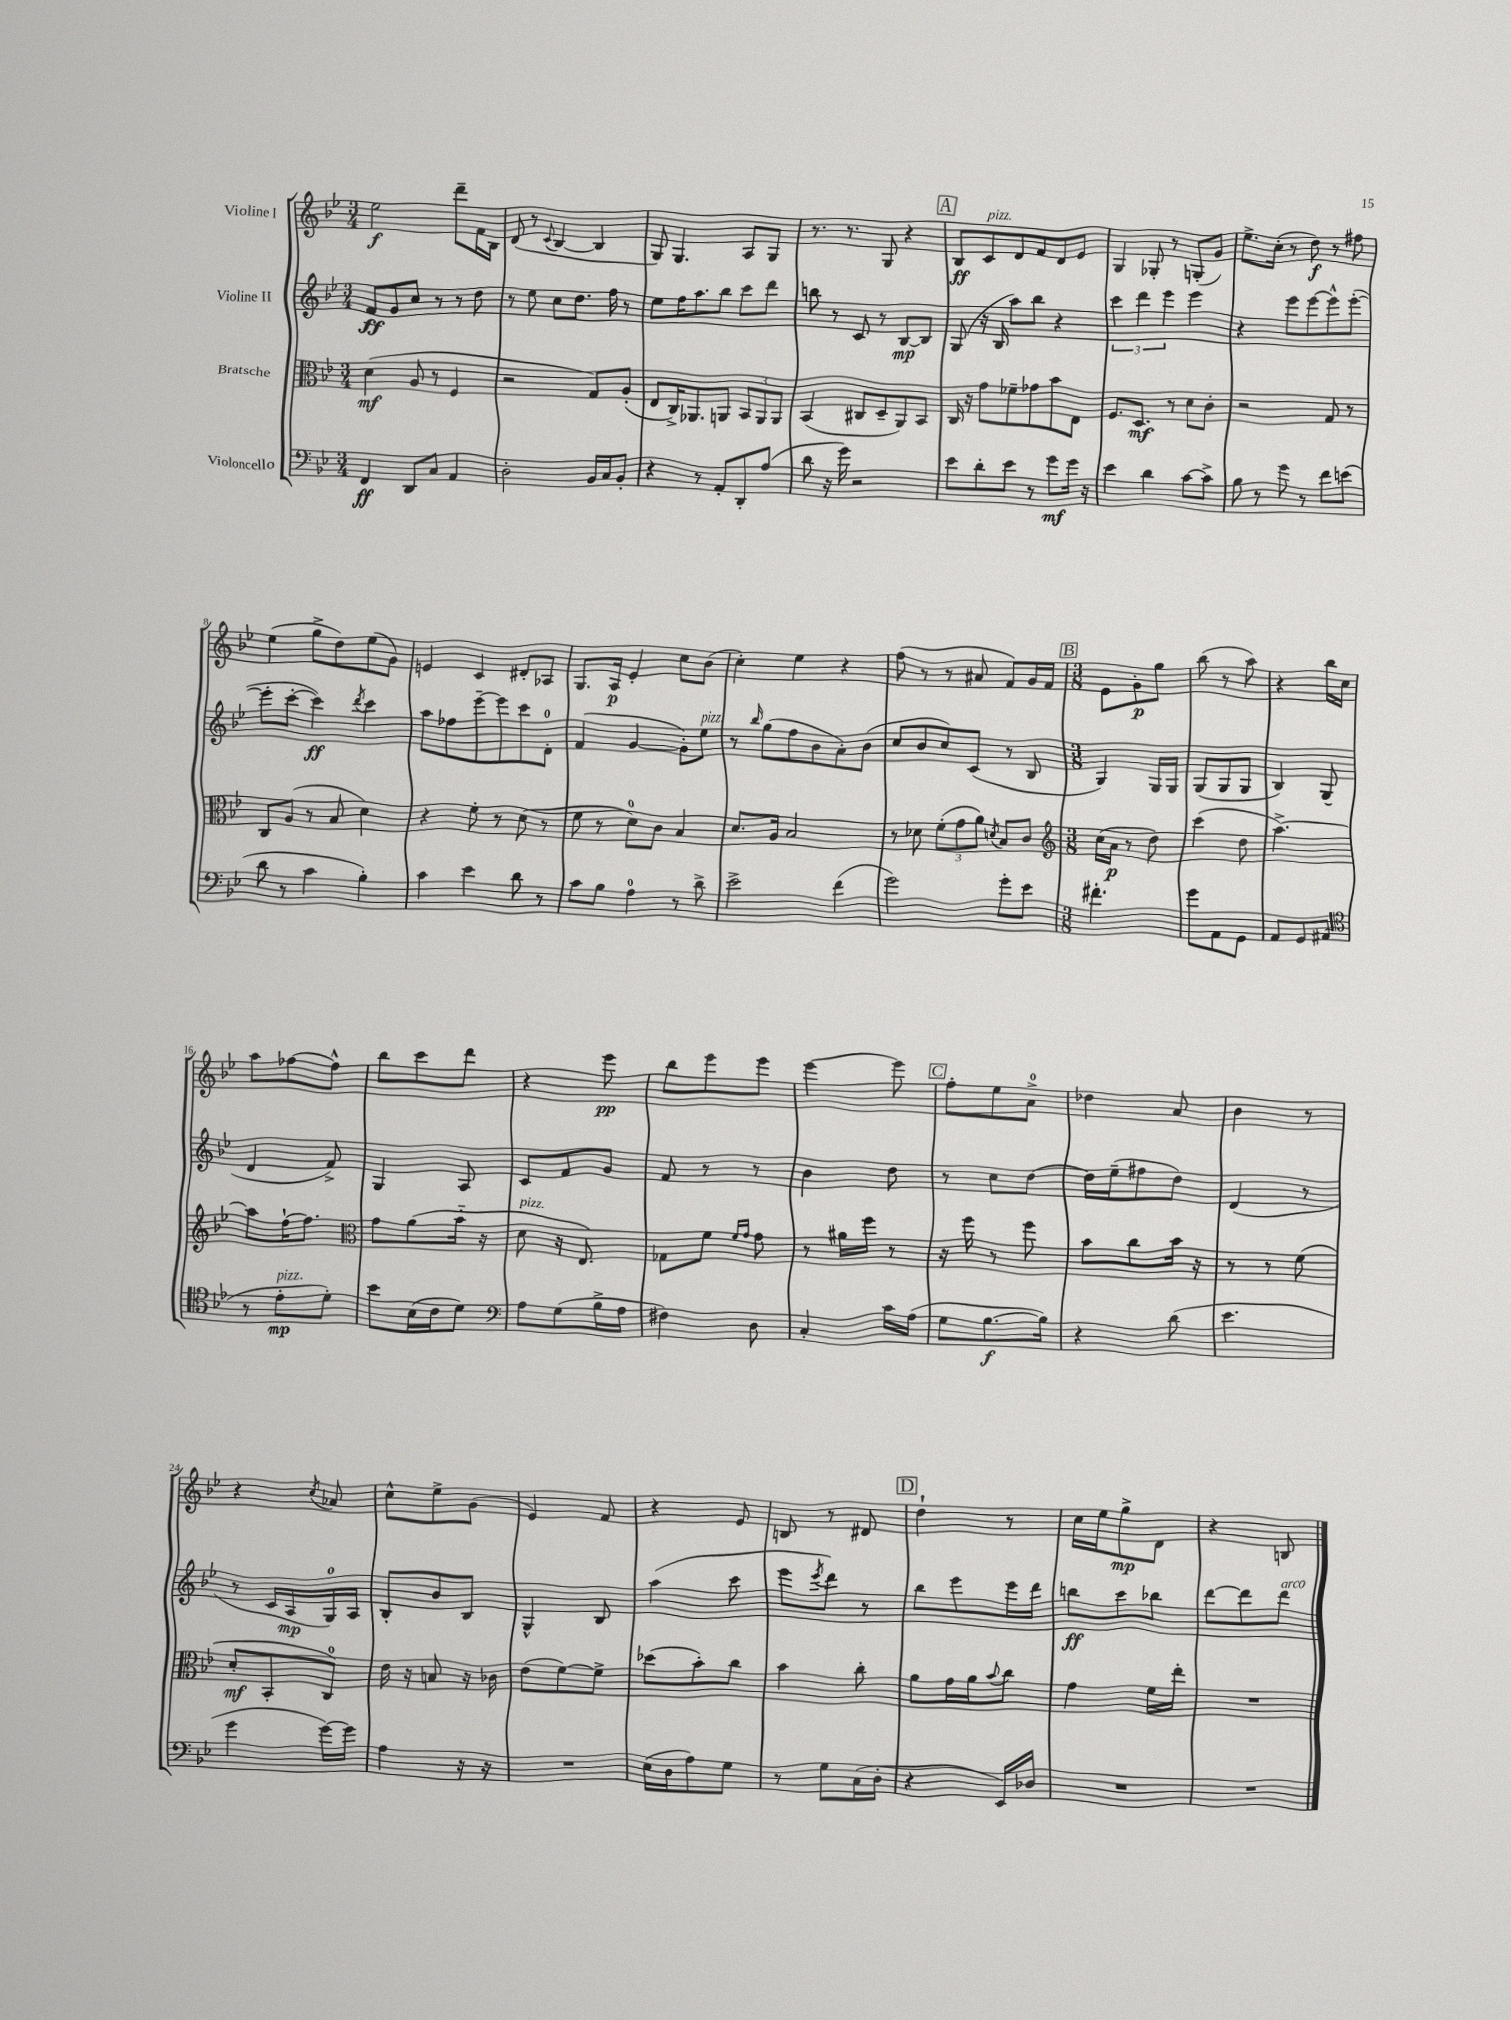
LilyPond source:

<<
\new StaffGroup <<
\new Staff = "s0" \with { instrumentName = "Violine I" } {
    \clef treble \key bes \major \numericTimeSignature \time 3/4
    ees''2\f d'''8-- f'16 bes16 |
    d'8( r8 \appoggiatura { c'8 } bes4~ bes4 |
    g8) g4. a8 g8 |
    r8. r8. g8 r4 |
    \mark \markup { \box "A" } bes8\ff c'8^\markup { \italic "pizz." } d'8 f'8 d'8 ees'8 |
    g4 ges8-. r8 g8-.( g'8) |
    ees''8.-> c''16-.( r8 d''8\f) r8 fis''8 |
    ees''4( g''8-> d''8) ees''8( g'8) |
    e'4 c'4 dis'8-. aes8 |
    g8. a16\p ees'4-. c''8 bes'8( |
    c''4-.) ees''4 r4 |
    f''8( r8 r8 ais'8 f'8) g'16 f'16 |
    \mark \markup { \box "B" } \numericTimeSignature \time 3/8 ees'8 g'8-.\p g''8 |
    bes''8( r8 a''8) |
    r4 bes''16 c''16 |
    a''8 fes''8~ fes''8-^ |
    bes''8 c'''8 d'''8 |
    r4 ees'''8\pp |
    bes''8 ees'''8 ees'''8 |
    ees'''4~ ees'''8 |
    \mark \markup { \box "C" } f''8-. ees''8 a'8-0-> |
    des''4 a'8 |
    bes'4 r8 |
    r4 \acciaccatura { c''8 } aes'8 |
    c''8-^ ees''8-> g'8( |
    ees'4) f'8 |
    r4 ees'8 |
    b8 r8 dis'8 |
    \mark \markup { \box "D" } d''4-! r8 |
    c''16 ees''16 g''8->\mp d'8 |
    r4 b8 \bar "|." |
}
\new Staff = "s1" \with { instrumentName = "Violine II" } {
    \clef treble \key bes \major \numericTimeSignature \time 3/4
    f'8\ff g'8 c''8 r8 r8 d''8 |
    r8 ees''8 c''8 d''8. f''16 r8 |
    ees''8 f''16 a''8. bes''8 c'''8 d'''8 |
    b''8 r8 c'8 r8 bes8~\mp bes8 |
    \mark \markup { \box "A" } g8( r16 bes16 a''8) bes''8 r4 |
    \tuplet 3/2 { c'''4 d'''4 ees'''4 } ees'''4 |
    r4 ees'''8 ees'''8~ ees'''8-^ ees'''8~-.( |
    ees'''8-. c'''8~-. c'''4\ff) \acciaccatura { d'''8 } c'''4 |
    a''8 fes''8 ees'''8~-- ees'''8 c'''8 d'8-0-. |
    f'4( g'4~ g'8-.) ees''8^\markup { \italic "pizz." } |
    r8 \grace { bes''16 } g''8( f''8 bes'8 a'8-.) bes'8( |
    c''8 bes'8 c''8) c'8( r8 bes8 |
    \mark \markup { \box "B" } \numericTimeSignature \time 3/8 g4) g16 g16 |
    g8( g8 g8 |
    bes4) g8( |
    d'4 f'8->) |
    g4 a8 |
    c'8 f'8 g'8 |
    f'8 r8 r8 |
    bes'4 d''8 |
    \mark \markup { \box "C" } r8 c''8 d''8~ |
    d''16 ees''16--( fis''8 d''8) |
    d'4( r8 |
    r8 c'16 a16\mp g16-0) a16 |
    bes8-. bes'8 bes8 |
    g4-^ bes8 |
    a''4( c'''8 |
    ees'''8 \acciaccatura { ees'''8 } d'''8) r8 |
    \mark \markup { \box "D" } bes''8 ees'''8 ees'''16 d'''16 |
    b''8\ff c'''8 bes''8 |
    d'''8~ d'''8 d'''8^\markup { \italic "arco" } \bar "|." |
}
\new Staff = "s2" \with { instrumentName = "Bratsche" } {
    \clef alto \key bes \major \numericTimeSignature \time 3/4
    d'4\mf( a8 r8 f4 |
    r2 g8) a8-.( |
    ees8 c16->) aes,8. a,8 \tuplet 3/2 { bes,8 a,8 a,8 } |
    bes,4( cis8 d8-- a,8) bes,8 |
    \mark \markup { \box "A" } c16 r16 g'8 fes'8-- ges'8 bes'8 ees8 |
    f8. d8.\mf r8 d'8 c'8-. |
    r2 g8 r8 |
    c8 a8( r8 bes8 d'4) |
    r4 f'8-. r8 d'8( r8 |
    f'8 r8 d'8-0) c'8 bes4 |
    d'8. a16 bes2 |
    r8 des'8 \tuplet 3/2 { f'8-.( g'8 a'8) } \acciaccatura { d'8 } bes8 c'8 |
    \mark \markup { \box "B" } \numericTimeSignature \time 3/8 \clef treble c''16( a'16\p r8 d''8) |
    c'''4( d''8 |
    a''4.~->) |
    a''8 f''16~-! f''8. |
    \clef alto g'8 a'8( bes'16-_ r16 |
    d'8^\markup { \italic "pizz." } r16 ees8.) |
    ges8 f'8 \grace { f'16 g'16 } g'8 |
    r8 ais'16 f''16 r8 |
    \mark \markup { \box "C" } r16 f''16 r8 f''8 |
    bes'8 c''8 bes'16 r16 |
    r8 r8 f'8( |
    d'8-.\mf bes,8-. c8-0) |
    ees'16 r16 b8 r16 ces'16 |
    ees'8( f'8~) f'8-> |
    des''8( bes'8-.) c''8 |
    bes'4 c''8-. |
    \mark \markup { \box "D" } a'8 g'16 a'16 \appoggiatura { bes'8 } c''8 |
    g'4 f'16 ees''16-. |
    R4. \bar "|." |
}
\new Staff = "s3" \with { instrumentName = "Violoncello" } {
    \clef bass \key bes \major \numericTimeSignature \time 3/4
    f,4\ff d,8 c8 a,4 |
    d2-. bes,16 c16 bes,8-. |
    r4 r8 a,8-. d,8-. a8( |
    d'8 r16 g'16) r2 |
    \mark \markup { \box "A" } ees'8 d'8-. ees'8 r8 g'8\mf g'16 r16 |
    ees'4 d'4 c'8~ c'8-> |
    bes8 r8 g'8 r8 f'8 e'8( |
    d'8 r8 c'4 bes4-.) |
    c'4 ees'4 d'8 r8 |
    c'8 bes8 a4-0 r8 d'8-> |
    ees'2-> f'4( |
    g'2) g'8-. ees'8 |
    \mark \markup { \box "B" } \numericTimeSignature \time 3/8 fis'4.-. |
    g'8 a,8 g,8 |
    a,8 g,8 ais,8( |
    \clef tenor r8 ees'8-.\mp^\markup { \italic "pizz." } d'8-.) |
    bes'8 bes16( c'16 d'8) |
    \clef bass a8 g8( bes16-> a16 |
    fis4) d8 |
    c4-. c'16 a16( |
    \mark \markup { \box "C" } g8 bes8.~\f bes16) |
    r4 d'8( |
    ees'4. |
    g'4 g'16~) g'16 |
    a4 r16 r16 |
    R4. |
    ees16( d16 a8) g8 |
    r8 g8 c16( d16-. |
    \mark \markup { \box "D" } r4 ees,16) des16 |
    R4. |
    R4. \bar "|." |
}
>>
>>
